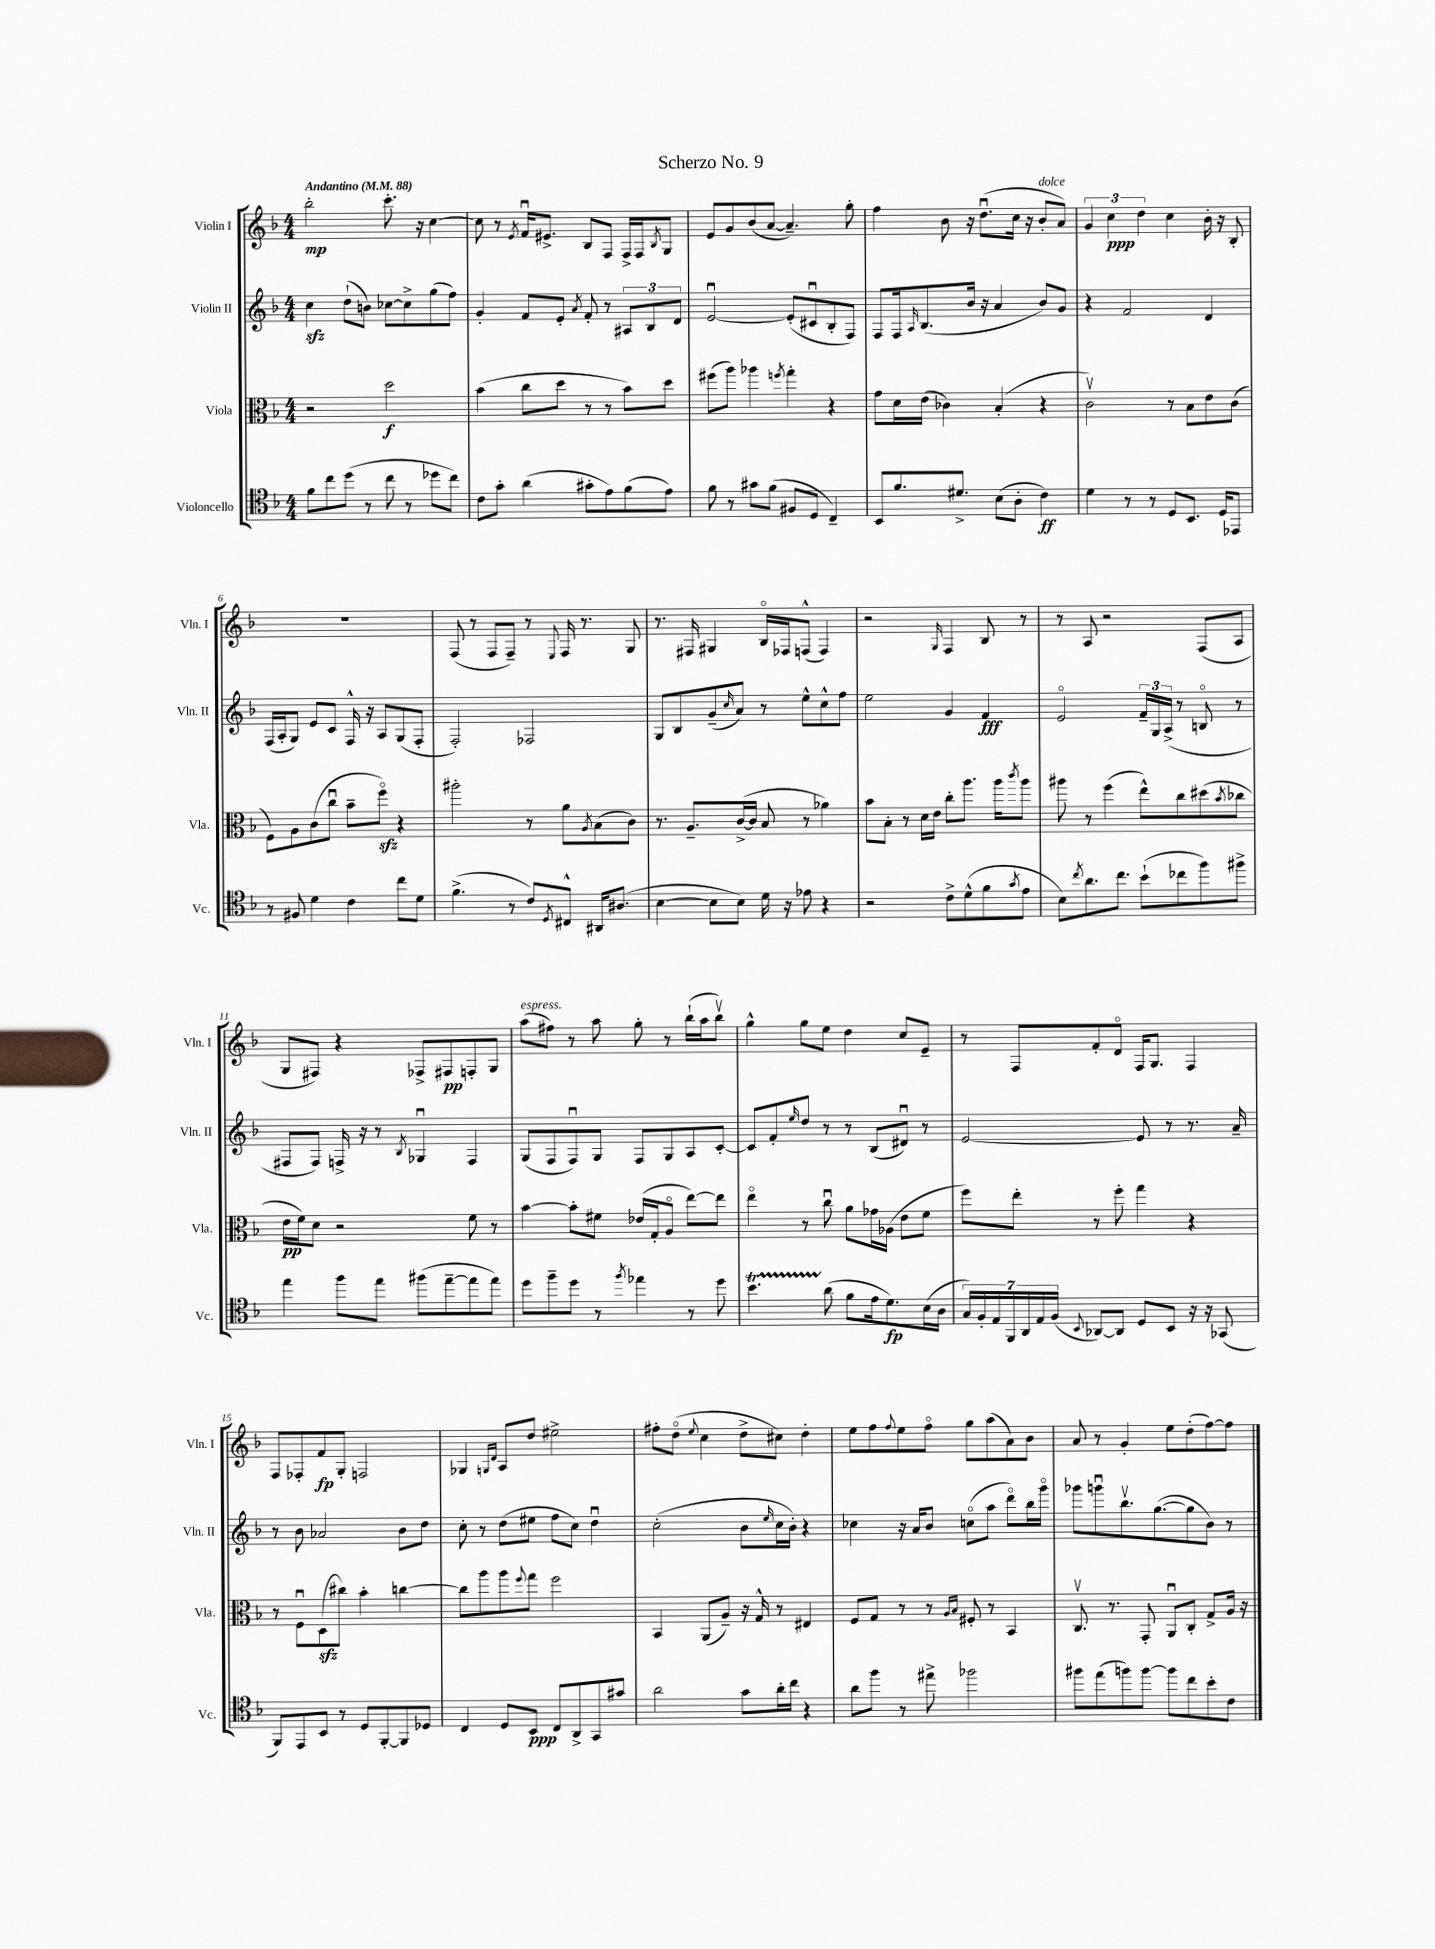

**kern	**dynam	**kern	**dynam	**kern	**dynam	**kern	**dynam
*part4	*part4	*part3	*part3	*part2	*part2	*part1	*part1
*staff4	*staff4	*staff3	*staff3	*staff2	*staff2	*staff1	*staff1
*I"Violoncello	*	*I"Viola	*	*I"Violin II	*	*I"Violin I	*
*I'Vc.	*	*I'Vla.	*	*I'Vln. II	*	*I'Vln. I	*
*clefC4	*	*clefC3	*	*clefG2	*	*clefG2	*
*k[b-]	*	*k[b-]	*	*k[b-]	*	*k[b-]	*
*M4/4	*	*M4/4	*	*M4/4	*	*M4/4	*
*MM88	*	*MM88	*	*MM88	*	*MM88	*
=1	=1	=1	=1	=1	=1	=1	=1
!	!	!	!	!	!	!LO:TX:a:B:t=Andantino	!
8f\L	.	2r	.	4cczz\	.	2bb-'\	mp
8cc\	.	.	.	.	.	.	.
(8dd\J	.	.	.	(8dd`\L	.	.	.
8r	.	.	.	8bn\J)	.	.	.
8cc\	.	2dd\	f	[8cc-X\L	.	8.ccc'\	.
8r	.	.	.	8cc-^\]	.	.	.
.	.	.	.	.	.	16r	.
8dd-X\L	.	.	.	(8gg\	.	[4cc\	.
8cc\J)	.	.	.	8ff\J)	.	.	.
=2	=2	=2	=2	=2	=2	=2	=2
8c\L	.	(4b-\	.	4g'/	.	8cc\]	.
8g'\J	.	.	.	.	.	8r	.
.	.	.	.	.	.	8qe/	.
(4a\	.	8cc\L	.	8f/L	.	16fu/KL	.
.	.	.	.	.	.	8.e#X^/J	.
.	.	8dd\J	.	8e'/J	.	.	.
.	.	.	.	8qa/	.	.	.
8g#X'\L	.	8r	.	8f'/	.	8B-/L	.
8e\)	.	8r	.	8r	.	8F/J	.
(8f\	.	8b-\L)	.	12A#X/L	.	16F^/LL	.
.	.	.	.	.	.	16F/J	.
.	.	.	.	12B-/	.	.	.
.	.	.	.	.	.	8qB-/	.
8e\J)	.	8dd\J	.	.	.	8G/J	.
.	.	.	.	12d/J	.	.	.
=3	=3	=3	=3	=3	=3	=3	=3
8f\	.	(8ff#X\L	.	[2eu/	.	8e/L	.
8r	.	8aa\J)	.	.	.	8g/	.
8g#X\L	.	4aa-X\	.	.	.	(8b-/	.
(8f\J	.	.	.	.	.	[8a/J	.
.	.	8qffn/	.	.	.	.	.
8F#X/L	.	4gg'\	.	(8e'/L]	.	4.a~/])	.
8D/J	.	.	.	8c#Xu/	.	.	.
4C~/)	.	4r	.	8B-'/	.	.	.
.	.	.	.	8F/J)	.	8gg'\	.
=4	=4	=4	=4	=4	=4	=4	=4
8BB-/L	.	8g\L	.	8F/L	.	4ff\	.
8.f/	.	16d\L	.	16F/k	.	.	.
.	.	.	.	16qqA/	.	.	.
.	.	(16e\JJ	.	(8.B-/	.	.	.
.	.	4c-X\)	.	.	.	8b-\	.
8.d#X^/J	.	.	.	.	.	.	.
.	.	.	.	16b-/Jk	.	16r	.
.	.	.	.	16r	.	(8.ddu\L	.
(8B-\L	.	(4B-'/	.	4a/	.	.	.
8A'\J	.	.	.	.	.	16cc\Jk	.
.	.	.	.	.	.	16r	.
!	!	!	!	!	!	!LO:TX:a:i:t=dolce	!
4c\)	ff	4r	.	8b-/L)	.	8b-'/L	.
.	.	.	.	8g/J	.	8a/J)	.
=5	=5	=5	=5	=5	=5	=5	=5
4d\	.	2cv\)	.	4r	.	6g/	.
.	.	.	.	.	.	6cc\	ppp
8r	.	.	.	2f/	.	.	.
.	.	.	.	.	.	6dd\	.
8r	.	.	.	.	.	.	.
8D/L	.	8r	.	.	.	4cc\	.
8.BB-/J	.	8B-\L	.	.	.	.	.
.	.	8e\	.	4d/	.	16b-'\	.
16D/KL	.	.	.	.	.	16r	.
8EE-X/J	.	(8c\J	.	.	.	8B-'/	.
!!LO:LB:g=z
=6	=6	=6	=6	=6	=6	=6	=6
8r	.	8F\L)	.	(16F/LL	.	1r	.
.	.	.	.	16A'/J	.	.	.
8F#X/	.	8A\	.	8G/J)	.	.	.
4d\	.	(8c\	.	8e/L	.	.	.
.	.	8ccu\J	.	8c/J	.	.	.
4c\	.	8b-~\L	.	16F^^/	.	.	.
.	.	.	.	16r	.	.	.
.	.	8ffzz\J)	.	8A/L	.	.	.
8cc\L	.	4r	.	(8G/	.	.	.
8d\J	.	.	.	8F'/J	.	.	.
=7	=7	=7	=7	=7	=7	=7	=7
(4.f^\	.	2aa#X'\	.	2F'/)	.	(8F/	.
.	.	.	.	.	.	8r	.
.	.	.	.	.	.	8F/L	.
8r	.	.	.	.	.	8F~/J)	.
8c/L)	.	8r	.	2F-X/	.	8r	.
8qD/	.	.	.	.	.	8qqE/	.
8C#X^^/J	.	8a\L	.	.	.	16F/	.
.	.	.	.	.	.	8.r	.
.	.	8qA/	.	.	.	.	.
16AA#X/KL	.	(8B-\	.	.	.	.	.
(8.A#X/J	.	.	.	.	.	.	.
.	.	8c\J)	.	.	.	8G/	.
=8	=8	=8	=8	=8	=8	=8	=8
[4B-\	.	8.r	.	8G/L	.	8.r	.
.	.	.	.	8B-/	.	.	.
.	.	8.A~/L	.	.	.	16F#X/	.
8B-\L]	.	.	.	(8g~/	.	4G#X/	.
.	.	.	.	16qqcc/	.	.	.
8B-\J)	.	([16c^/L	.	8a/J)	.	.	.
.	.	16c/JJ]	.	.	.	.	.
16d\	.	8B-/	.	8r	.	16B-/LL	.
16r	.	.	.	.	.	16F-X/J	.
8e-X\	.	8r	.	8ee^^\L	.	(8Fn^^/J	.
4r	.	4a-X\)	.	8cc^^\	.	4F/)	.
.	.	.	.	8ff\J	.	.	.
=9	=9	=9	=9	=9	=9	=9	=9
2r	.	8b-\L	.	2ee\	.	2r	.
.	.	8B-'\J	.	.	.	.	.
.	.	8r	.	.	.	.	.
.	.	16d\LL	.	.	.	.	.
.	.	16e\JJ	.	.	.	.	.
.	.	.	.	.	.	16qqG/	.
8c^\L	.	8cc'\L	.	4g/	.	4F/	.
(8d^^\	.	8.aa\J	.	.	.	.	.
8f\	.	.	.	4f/	fff	8B-/	.
.	.	16aa\KL	.	.	.	.	.
8qg/	.	8qccc/	.	.	.	.	.
8e\J	.	8aa\J	.	.	.	8r	.
=10	=10	=10	=10	=10	=10	=10	=10
8B-\L)	.	8aa#X\	.	2e/	.	8r	.
8qcc/	.	.	.	.	.	.	.
8.a\	.	8r	.	.	.	8A/	.
.	.	(4ff\	.	.	.	2r	.
8.cc\J	.	.	.	.	.	.	.
(8b-`\L	.	8ee^^\L)	.	24f~/LL	.	.	.
.	.	.	.	24G/	.	.	.
.	.	.	.	(24A^/JJ	.	.	.
8cc-X\	.	8cc\	.	8r	.	.	.
8ff\)	.	(8dd#X\	.	8Bn/	.	(8F/L	.
.	.	8qb-/	.	.	.	.	.
8ff#X^\J	.	8cc-X\J	.	8r	.	8A/J	.
!!LO:LB:g=z
=11	=11	=11	=11	=11	=11	=11	=11
4ee\	.	16e\LL	pp	8F#X/L	.	8G/L	.
.	.	16f\J)	.	.	.	.	.
.	.	8d\J	.	8F#/J)	.	8F#X/J)	.
8ff\L	.	2r	.	16Fn^/	.	4r	.
.	.	.	.	16r	.	.	.
8ee\J	.	.	.	8r	.	.	.
.	.	.	.	8qB-/	.	.	.
(8ff#X\L	.	.	.	4G-Xu/	.	8F-X^/L	.
[8ee~\	.	.	.	.	.	8F#X/	pp
8ee\]	.	8f\	.	4F/	.	8Fn'/	.
8ee\J)	.	8r	.	.	.	8G/J	.
=12	=12	=12	=12	=12	=12	=12	=12
!	!	!	!	!	!	!LO:TX:a:i:t=espress.	!
8dd\L	.	[4b-\	.	(8G/L	.	(8aa\L	.
8ff~\	.	.	.	8F/	.	8ff#X\J)	.
8dd\J	.	8b-'\L]	.	8Fu/)	.	8r	.
8r	.	8f#X\J	.	8G/J	.	8aa\	.
8qff/	.	.	.	.	.	.	.
4ee-X\	.	(16e-X/LL	.	8F/L	.	8gg'\	.
.	.	16G'/J	.	.	.	.	.
.	.	8A/J	.	8G/	.	8r	.
8r	.	[8ee\L)	.	8A/	.	(16bb-`\LL	.
.	.	.	.	.	.	16aa\J	.
8dd\	.	8ee\J]	.	[8c'/J	.	8bb-v\J)	.
=13	=13	=13	=13	=13	=13	=13	=13
4.b-T\	.	4ee\	.	8c/L]	.	4gg^^\	.
.	.	.	.	8f'/	.	.	.
.	.	.	.	16qqee/	.	.	.
.	.	8r	.	8dd/J	.	8gg\L	.
(8a\	.	8ccu\	.	8r	.	8ee\J	.
8f\L	.	8a\L	.	8r	.	4dd\	.
16e\k	.	16g-X\L	.	(8B-/L	.	.	.
8.d\)	fp	(16A-X\JJ	.	.	.	.	.
.	.	8e\L	.	8d#Xu/J)	.	8cc/L	.
(16B-\L	.	8f\J	.	8r	.	8e~/J	.
16A\JJ	.	.	.	.	.	.	.
=14	=14	=14	=14	=14	=14	=14	=14
28G/LL)	.	8ff\L)	.	[2e/	.	8r	.
28F'/	.	.	.	.	.	.	.
28E/	.	.	.	.	.	.	.
28FF/	.	.	.	.	.	.	.
.	.	8ee'\J	.	.	.	8F/L	.
28AA/	.	.	.	.	.	.	.
28E/	.	.	.	.	.	.	.
(28F/JJ	.	.	.	.	.	.	.
8qqBB-/	.	.	.	.	.	.	.
[8AA-X/L)	.	8r	.	.	.	8f'/	.
8AA-/J]	.	8ff'\	.	.	.	8d/J	.
8D/L	.	4gg\	.	8e/]	.	16F/KL	.
.	.	.	.	.	.	8.G/J	.
8BB-/J	.	.	.	8r	.	.	.
16r	.	4r	.	8.r	.	4F/	.
16r	.	.	.	.	.	.	.
(8GG-X/	.	.	.	.	.	.	.
.	.	.	.	16a~/	.	.	.
!!LO:LB:g=z
=15	=15	=15	=15	=15	=15	=15	=15
8FF/L)	.	8r	.	8r	.	8F/L	.
8EE/	.	8Fu\L	.	8b-\	.	8F-X'/	.
8BB-/J	.	(8Dzz\	.	2a-X/	.	8f/	fp
8r	.	8cc#X\J)	.	.	.	8G'/J	.
8D/L	.	4b-'\	.	.	.	2Fn/	.
[8FF'/	.	.	.	.	.	.	.
8FF/]	.	[4ccn\	.	8b-\L	.	.	.
8D-X/J	.	.	.	8dd\J	.	.	.
=16	=16	=16	=16	=16	=16	=16	=16
4C/	.	8cc\L]	.	8cc'\	.	4G-X/	.
.	.	8aa\	.	8r	.	.	.
.	.	.	.	.	.	16qqGn/LL	.
.	.	.	.	.	.	16qqd/JJ	.
8D/L	.	8aa\	.	(8dd\L	.	8A/L	.
.	.	8qqff/	.	.	.	.	.
8BB-/J	ppp	8gg\J	.	8ee#X\J	.	8dd/J	.
8C/L	.	2ff\	.	8ff\L	.	2ee#X^\	.
8AA^/	.	.	.	8cc\J)	.	.	.
8GG/	.	.	.	4ddu\	.	.	.
8g#X/J	.	.	.	.	.	.	.
=17	=17	=17	=17	=17	=17	=17	=17
2a\	.	4BB-/	.	(2cc'\	.	8ff#X'\L	.
.	.	.	.	.	.	(8dd\J	.
.	.	.	.	.	.	8qqee/	.
.	.	(8AA/L	.	.	.	4cc\	.
.	.	8A~/J)	.	.	.	.	.
8g\L	.	16r	.	8b-\L	.	8dd^\L	.
.	.	16G^^/	.	.	.	.	.
.	.	.	.	16qqee/	.	.	.
16a'\L	.	8r	.	16cc\L	.	8cc#X\J)	.
16cc\JJ	.	.	.	16b-'\JJ)	.	.	.
4r	.	4E#X/	.	4r	.	4dd'\	.
=18	=18	=18	=18	=18	=18	=18	=18
8a\L	.	8F/L	.	4cc-X\	.	8ee\L	.
8ff\J	.	8G/J	.	.	.	8ff\	.
.	.	.	.	.	.	8qqff/	.
8r	.	8r	.	16r	.	8ee\	.
.	.	.	.	16a/KL	.	.	.
8ee#X^\	.	8r	.	8b-/J	.	8ff\J	.
.	.	16qqA/LL	.	.	.	.	.
.	.	16qqB-/JJ	.	.	.	.	.
2ff-X\	.	8F#X'/	.	(8ccn\L	.	8gg\L	.
.	.	8r	.	8aa\J	.	(8aa\	.
.	.	4BB-/	.	8ddd\L)	.	8a\)	.
.	.	.	.	16bb-\L	.	8b-\J	.
.	.	.	.	16ggg\JJ	.	.	.
=19	=19	=19	=19	=19	=19	=19	=19
8ff#X\L	.	8.Cv/	.	8ggg-X\L	.	8a/	.
(8ee\	.	.	.	8gggnu\	.	8r	.
.	.	8.r	.	.	.	.	.
8ffn\)	.	.	.	8.bb-v\	.	4g'/	.
[8ff\J	.	8GG'/	.	.	.	.	.
.	.	.	.	([8.gg\	.	.	.
8ff\L]	.	8AAu/L	.	.	.	8ee\L	.
8cc\	.	8C'/J	.	8gg\]	.	(8dd'\	.
8b-'\	.	8G^/L	.	8b-\J)	.	[8ff\)	.
8c\J	.	16A/Jk	.	8r	.	8ff\J]	.
.	.	16r	.	.	.	.	.
==	==	==	==	==	==	==	==
*-	*-	*-	*-	*-	*-	*-	*-
